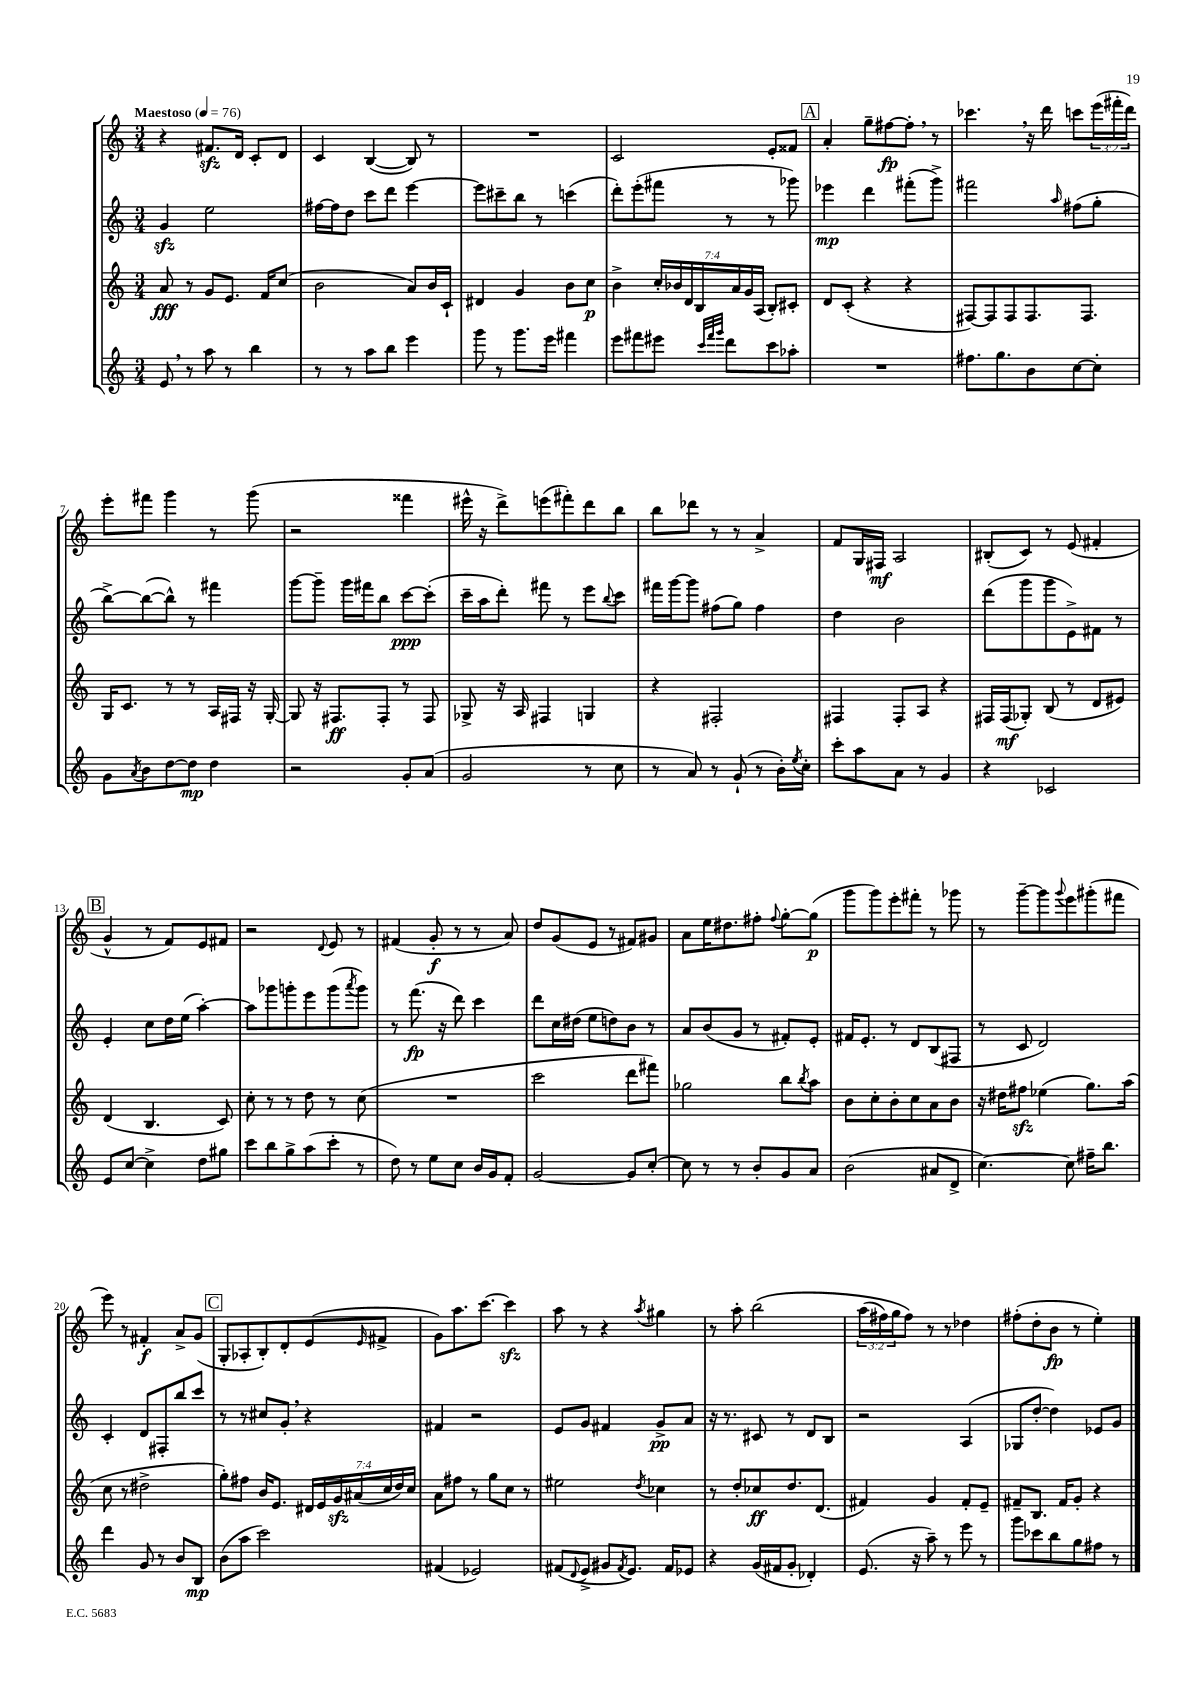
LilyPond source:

<<
\new StaffGroup <<
\new Staff = "s0" {
    \clef treble \key c \major \numericTimeSignature \time 3/4 \override Staff.TupletNumber.text = #tuplet-number::calc-fraction-text \tempo "Maestoso" 4 = 76
    r4 fis'8.\sfz d'16 c'8-. d'8 |
    c'4 b4~( b8) r8 |
    R2. |
    c'2 e'8-. fisis'8 |
    \mark \markup { \box "A" } a'4-. g''8-- fis''8~\fp fis''8-. \breathe r8 |
    ces'''4. \breathe r16 d'''16 c'''8 \tuplet 3/2 { e'''16( fis'''16-. d'''16) } |
    e'''8-. fis'''8 g'''4 r8 g'''8( |
    r2 fisis'''4 |
    eis'''16-^ r16 d'''8->) e'''8( fis'''8-.) d'''8 b''8 |
    b''8 des'''8 r8 r8 a'4-> |
    f'8 g16 fis16\mf a2 |
    bis8-.( c'8) r8 e'8( fis'4-. |
    \mark \markup { \box "B" } g'4-^ r8 f'8) e'8 fis'8 |
    r2 \appoggiatura { d'8 } e'8 r8 |
    fis'4( g'8-.\f r8 r8 a'8) |
    d''8 g'8( e'8 r8 fis'8) gis'8 |
    a'8 e''16 dis''8. fis''8-. \appoggiatura { fis''8 } g''8~-. g''8\p( |
    g'''8 g'''8) e'''8-. fis'''8-. r8 ges'''8 |
    r8 g'''8~-- g'''8 \appoggiatura { g'''8 } e'''8 gis'''8-.( fis'''8 |
    e'''8) r8 fis'4-.\f a'8-> g'8( |
    \mark \markup { \box "C" } g8-. aes8-. b8-.) d'8-. e'8( \grace { e'16 } fis'8-> |
    g'8) a''8. c'''8.~ c'''4\sfz |
    a''8 r8 r4 \acciaccatura { a''8 } gis''4 |
    r8 a''8-. b''2\( |
    \tuplet 3/2 { a''16( fis''16) g''16 } fis''8\) r8 r8 des''4 |
    fis''8-.( d''8-. b'8\fp r8 e''4-.) \bar "|." |
}
\new Staff = "s1" {
    \clef treble \key c \major \numericTimeSignature \time 3/4
    g'4\sfz e''2 |
    fis''16~ fis''16 d''8 c'''8 d'''8 e'''4~ |
    e'''8 cis'''8-- b''8 r8 c'''4( |
    d'''8-.) e'''8-.( fis'''8 r8 r8 ges'''8) |
    \mark \markup { \box "A" } ees'''4\mp d'''4 fis'''8-.( g'''8->) |
    fis'''2 \grace { a''16 } fis''8( g''8-. |
    b''8~->) b''8~( b''8-^) r8 fis'''4 |
    g'''8~ g'''8-- g'''16 fis'''16 b''8 c'''8~\ppp c'''8-.( |
    c'''16-- a''16 d'''8-.) fis'''8 r8 e'''8 \appoggiatura { b''8 } c'''8 |
    fis'''16 g'''16~ g'''8 fis''8( g''8) fis''4 |
    d''4 b'2 |
    d'''8( g'''8 g'''8 e'8->) fis'8 r8 |
    \mark \markup { \box "B" } e'4-. c''8 d''16 e''16( a''4~-.) |
    a''8 ges'''8 g'''8-. e'''8 g'''8( \acciaccatura { a'''8 } g'''8) |
    r8 f'''8.\fp( r16 d'''8) c'''4 |
    d'''8 c''16 dis''16( e''8 d''8) b'8 r8 |
    a'8 b'8( g'8 r8 fis'8-.) e'8-. |
    fis'16 e'8.-. r8 d'8 b8( fis8 |
    r8 c'8 d'2) |
    c'4-. d'8 fis8-. b''8 c'''8 |
    \mark \markup { \box "C" } r8 r8 cis''8 g'8-. \breathe r4 |
    fis'4 r2 |
    e'8 g'8 fis'4 g'8->\pp a'8 |
    r16 r8. cis'8 r8 d'8 b8 |
    r2 a4( |
    ges8 d''8~-. d''4) ees'8 g'8 \bar "|." |
}
\new Staff = "s2" {
    \clef treble \key c \major \numericTimeSignature \time 3/4 \override Staff.TupletNumber.text = #tuplet-number::calc-fraction-text
    a'8\fff r8 g'8 e'8. f'16 c''8( |
    b'2 a'8) b'16 c'16-! |
    dis'4 g'4 b'8 c''8\p |
    b'4-> \tuplet 7/4 { c''16-. bes'16 d'16 b16 a'16 g'16 a16( } b8-.) cis'8-. |
    \mark \markup { \box "A" } d'8 c'8-.( r4 r4 |
    fis8~) fis8 fis8 fis8. fis8. |
    g16 c'8. r8 r8 a16 fis16 r16 g16~-. |
    g8 r16 fis8.\ff fis8-. r8 fis8 |
    ges8-> r16 a16 fis4 g4 |
    r4 fis2-. |
    fis4 fis8-. a8 r4 |
    fis16 fis16\mf( ges8-.) b8( r8 d'8 eis'8) |
    \mark \markup { \box "B" } d'4( b4. c'8) |
    c''8-. r8 r8 d''8 r8 c''8( |
    R2. |
    c'''2 d'''8 fis'''8) |
    ges''2 b''8 \acciaccatura { b''8 } a''8 |
    b'8 c''8-. b'8-. c''8 a'8 b'8 |
    r16 dis''16 fis''8\sfz ees''4( g''8.) a''16( |
    c''8 r8 dis''2-> |
    \mark \markup { \box "C" } g''8-.) fis''8 b'16 e'8. \tuplet 7/4 { dis'16 e'16 g'16\sfz ais'16( c''16 d''16) c''16 } |
    a'8 fis''8 r8 g''8 c''8 r8 |
    eis''2 \acciaccatura { d''8 } ces''4 |
    r8 d''8-. ces''8\ff d''8. d'8.( |
    fis'4) g'4 fis'8-. e'8-- |
    fis'8-- b8. fis'16 g'8-. r4 \bar "|." |
}
\new Staff = "s3" {
    \clef treble \key c \major \numericTimeSignature \time 3/4
    e'8 \breathe r8 a''8 r8 b''4 |
    r8 r8 a''8 b''8 e'''4 |
    g'''8 r8 g'''8. e'''16 fis'''4 |
    e'''8 fis'''8 eis'''8 \grace { c'''32 fis'''32 g'''32 } d'''8 c'''8 aes''8-. |
    \mark \markup { \box "A" } R2. |
    fis''8. g''8. b'8 c''8~ c''8-. |
    g'8 \acciaccatura { a'8 } b'8 d''8~ d''8\mp d''4 |
    r2 g'8-. a'8( |
    g'2 r8 c''8 |
    r8 a'8) r8 g'8-!( r8 b'16-.) \acciaccatura { e''8 } c''16-. |
    c'''8-. a''8 a'8 r8 g'4 |
    r4 ces'2 |
    \mark \markup { \box "B" } e'8 c''8~ c''4-> d''8 gis''8 |
    c'''8 b''8 g''8-> a''8( c'''8-. r8 |
    d''8) r8 e''8 c''8 b'16 g'16 f'8-. |
    g'2~ g'8 c''8~-. |
    c''8 r8 r8 b'8-. g'8 a'8 |
    b'2( ais'8 d'8-> |
    c''4.~) c''8 fis''16-- b''8. |
    d'''4 g'8 r8 b'8 b8\mp |
    \mark \markup { \box "C" } b'8( a''8 c'''2) |
    fis'4( ees'2) |
    fis'8( \appoggiatura { d'8 } e'8-> gis'8 \acciaccatura { fis'8 } e'8.) fis'16 ees'8 |
    r4 g'16( fis'16 g'8-. des'4-.) |
    e'8.( r16 a''8--) r8 e'''8 r8 |
    g'''8 ces'''8 b''8 g''8 fis''8 r8 \bar "|." |
}
>>
>>
